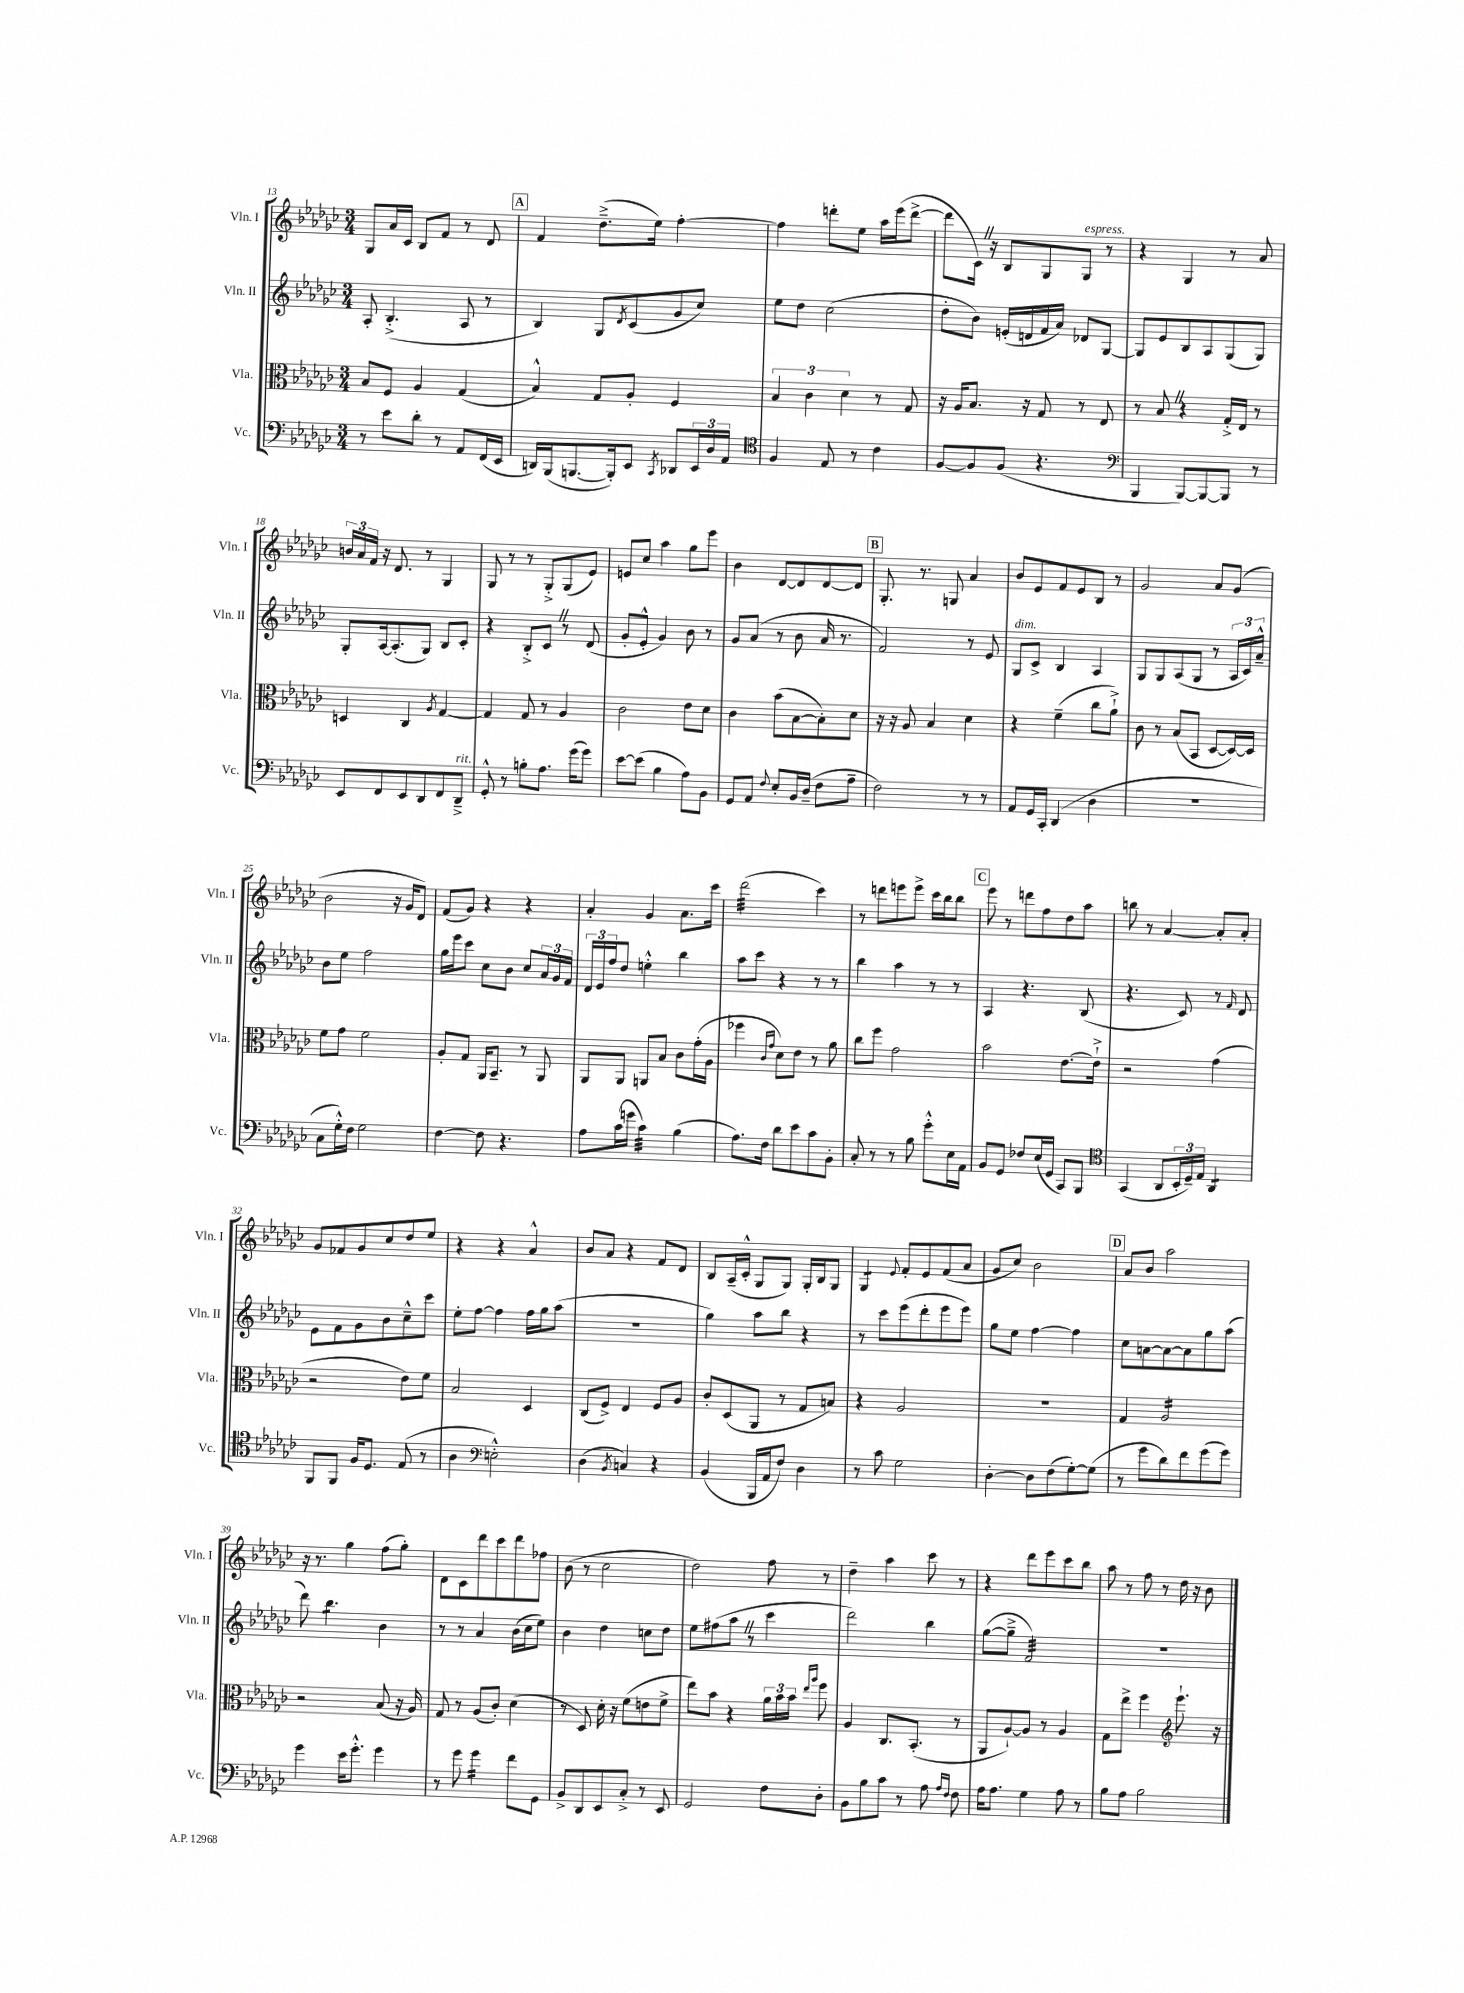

**kern	**kern	**kern	**kern
*staff4	*staff3	*staff2	*staff1
*clefF4	*clefC3	*clefG2	*clefG2
*k[b-e-a-d-g-c-]	*k[b-e-a-d-g-c-]	*k[b-e-a-d-g-c-]	*k[b-e-a-d-g-c-]
*M3/4	*M3/4	*M3/4	*M3/4
8r	8B-	8A-'	8G-
8e-	8F	(4.B-'^	16a-
.	.	.	16c-
8d-'	4A-	.	8B-
8r	.	.	8f
8AA-	(4G-	8A-	8r
(16FF	.	8r	8d-
16EE-	.	.	.
=	=	=	=
16DD)	4B-^^)	4B-)	4f
(16BBB-	.	.	.
[8.BBB	.	.	.
.	8G-	8G-	(8.dd-~^
16BBB'])	.	.	.
.	.	8qd-	.
8EE-	8A-'	(8c-	.
.	.	.	16ee-)
8qCC-	.	.	.
8DD-	4F	8g-	[4ff'
24EE-	.	8cc-)	.
24D-	.	.	.
24AA-	.	.	.
=	=	=	=
*clefC4	*	*	*
4F	6B-	8ee-	4ff]
.	.	8dd-	.
.	6c-	.	.
8E-	.	(2cc-	8ddd'
.	6d-	.	.
8r	.	.	8ee-
4c-	8r	.	16aa-
.	.	.	(16eee-
.	8G-	.	[8ddd^
=	=	=	=
[8F	16r	8dd-'	8ddd]
.	16A-	.	.
8F]	8.B-	8b-)	16c-)
.	.	.	16r
(8F	.	(16e'	8B-
.	16r	16d	.
4.r	8G-	16f	8G-
.	.	16a-)	.
.	8r	8d-	8G-
.	8E-	[8G-	8r
=	=	=	=
*clefF4	*	*	*
4BBB-	8r	8G-]	4r
.	8B-	8e-	.
[8BBB-)	4r	8B-	4G-
8BBB-_	.	8A-	.
8BBB-]	16G-'^	(8G-	8r
.	16E-	.	.
8r	8r	8G-)	8a-
=	=	=	=
8EE-	4D	8G-'	24b
.	.	.	24a-
.	.	.	24f
8FF	.	[16A-	16r
.	.	(8.A-']	8.d-
8EE-	4C-	.	.
8DD-	.	8G-)	8r
.	8qA-	.	.
8FF	[4G-	8B-	4G-
8DD-~^	.	8c-'	.
=	=	=	=
8GG-'^^	4G-]	4r	8G-
8r	.	.	8r
8B'	8G-	8B-'^	8r
8.A-	8r	8c-	8G-'^
.	4A-	8r	(8G-
(16g-	.	.	.
8g-)	.	(8d-	8e-)
=	=	=	=
[8e-	2c-	8g-'	8e
(8e-]	.	8e-'^^	8cc-
4B-	.	4g-)	4aa-
8A-)	8e-	8b-	8gg-
8BB-	8d-	8r	8eee-
=	=	=	=
8GG-	4c-	8g-	4b-
8AA-	.	(8a-	.
8qqF	.	.	.
8E-'	(8b-	8r	[8d-
16BB-	[8B-	8b-	8d-]
(16D-~	.	.	.
8F	8B-'])	16a-	[8d-
.	.	8.r	.
8A-~	8d-	.	8d-]
=	=	=	=
2F)	16r	2f)	8.G-'
.	16r	.	.
.	8A-	.	.
.	.	.	8.r
.	4B-	.	.
.	.	.	8G
8r	4d-	8r	4a-
8r	.	8e-	.
=	=	=	=
8AA-	4r	8G-	8b-
16GG-	.	8c-^	8e-
16CC-'	.	.	.
(4DD-	(4f~	4B-	8f
.	.	.	8e-
4D-	8cc-	4A-	8B-
.	8a-`^)	.	8r
=	=	=	=
2.r	8c-	8G-	2g-
.	8r	8G-	.
.	(8B-	(8A-	.
.	8BB-	8G-	.
.	[8D-	8r	8a-
.	16D-_)	24A-	(8g-
.	.	24c-)	.
.	16D-]	.	.
.	.	24a-~^^	.
=	=	=	=
8C-	8f	8b-	2b-
16G-'^^)	8g-	8ee-	.
16F	.	.	.
2G-	2f	2ff	.
.	.	.	16r
.	.	.	16g-
.	.	.	8d-)
=	=	=	=
[4F	8A-'	16gg-	(8f
.	.	16eee-	.
.	8G-	8ccc-	8g-)
8F]	16AA-	8cc-	4r
.	8.BB-~	.	.
4.r	.	8b-	.
.	8r	8cc-	4r
.	8AA-	24a-	.
.	.	24g-	.
.	.	24f	.
=	=	=	=
8A-	8AA-	24d-	4a-'
.	.	24e-	.
.	.	24ff	.
(16c-	8AA-	8dd-	.
16g	.	.	.
4c-)	8AA	4ee'^^	4g-
.	8B-	.	.
(4B-	8c-	4bb-	8.a-
.	(16g-'	.	.
.	16A-	.	16ccc-
=	=	=	=
8.A-)	4ff-	8aa-	(2ddd-
.	.	8ccc-	.
16F	.	.	.
.	16qqc-	.	.
.	16qqg-	.	.
8d-	8d-)	4r	.
8e-	8e-	.	.
8c-	8r	8r	4ccc-)
8BB-'	8a-	8r	.
=	=	=	=
8C-'	8cc-	4bb-	8r
8r	8ff	.	8ddd
8r	2g-	4aa-	8eee
8B-	.	.	8eee^
8g-'^^	.	8r	16ccc-
.	.	.	16bb-
16E-	.	8r	8bb-
16AA-	.	.	.
=	=	=	=
8BB-	2b-	4A-	8eee-
8GG-	.	.	8r
8F-	.	4.r	8ddd
(16E-	.	.	8ff
16GG-	.	.	.
8CC-)	[8.e-	.	8dd-
8BBB-	.	(8B-	8aa-
.	16e-`^]	.	.
=	=	=	=
*clefC4	*	*	*
(4GG-	2r	4.r	8bb
.	.	.	8r
8AA-	.	.	[4a-
24BB-'	.	8c-)	.
24D-~)	.	.	.
24E-	.	.	.
4AA-	(4g-	8r	8a-']
.	.	16qqf	.
.	.	8d-	8a-'
=	=	=	=
8FF	2r	8e-	8g-
8FF	.	8f	8f-
16F	.	8g-	8g-
8.D-	.	.	.
.	.	8b-	8cc-
(8E-	8e-)	8cc-~^^	8dd-
8r	8f	8ccc-	8ee-
=	=	=	=
4A-	2B-	8ee-'	4r
.	.	[8ff	.
*clefF4	*	*	*
2E'^^)	.	4ff]	4r
.	4D-	16ff	4a-^^
.	.	16gg-	.
.	.	(8aa-	.
=	=	=	=
(4D-	(8C-	2.r	8b-
.	8F^)	.	8a-
8qBB-	.	.	.
4C)	4E-	.	4r
4r	8F	.	8f
.	8A-	.	8d-
=	=	=	=
(4BB-	8c-'	4gg-)	8B-
.	(8D-	.	(16A-~
.	.	.	16c-'^^
16BBB-	8AA-	8aa-	8G-
16AA-	.	.	.
8F)	8r	8bb-	8G-)
4D-	8G-	4r	16G-'
.	.	.	16B-
.	8B)	.	8G-
=	=	=	=
8r	4r	8r	4G-
8c-	.	8ccc-	.
.	.	.	8qqe-
2G-	2A-	(8eee-	8f'
.	.	8ddd-'	8e-
.	.	8eee-	(8f
.	.	8eee-)	8a-
=	=	=	=
[4D-'	2.r	8gg-	8g-
.	.	8ee-	8cc-)
8D-]	.	[4ff	2b-
(8F	.	.	.
[8G-')	.	4ff]	.
(8G-]	.	.	.
=	=	=	=
8r	4G-	8cc-	8a-
8g-	.	[8a	8b-
8d-)	2A-	8a_	2aa-
8f	.	8a]	.
(8g-	.	8gg-	.
8g-)	.	(8aa-	.
=	=	=	=
4g-	2r	8ddd-)	16r
.	.	.	8.r
.	.	4.bb-	.
16e-	.	.	4gg-
8.g-'^^	.	.	.
4g-	(8B-	4b-	(8ff
.	16r	.	8gg-')
.	16A-)	.	.
=	=	=	=
8r	8G-	8r	8d-
8g-	8r	8r	8c-
4g-	(8A-	4a-	8ddd-
.	8c-')	.	8ccc-
8f	(4d-	(16b-	8ddd-
.	.	16cc-	.
8GG-	.	8ee-)	8ff-
=	=	=	=
8BB-^	8r	4b-	(8b-
8DD-	8D-)	.	8r
8EE-	16d-'	4dd-	2cc-
.	16r	.	.
8C-'^	(8f	.	.
8r	8e	8cc	.
8EE-	8f^	8dd-	.
=	=	=	=
2GG-	8ee-)	8ee-	2dd-)
.	8b-	(8ff#	.
.	4r	8aa-	.
.	.	8r	.
8F	24a-	4ccc-	8ff
.	24b-	.	.
.	24b-	.	.
.	16qqee-	.	.
.	16qqaa-	.	.
8D-'	8ff	.	8r
=	=	=	=
8BB-	4A-	2ddd-)	4dd-~
8B-	.	.	.
8c-	8.C-	.	4aa-
8r	.	.	.
.	(8.BB-'	.	.
8A-	.	4bb-	8ccc-
16qqA-	.	.	.
16qqF	.	.	.
8F	8r	.	8r
=	=	=	=
16A-	8AA-	([8gg-	4r
8.A-	.	.	.
.	[8A-`)	8gg-~^]	.
4G-	8A-]	2f)	8ddd-
.	8r	.	8eee-
8A-	4A-	.	8ccc-
8r	.	.	8bb-
=	=	=	=
8B-	8G-	2.r	8aa-
8A-	8ee-^	.	8r
2B-	4ff	.	8ff
.	.	.	8r
*	*clefG2	*	*
.	8.eee-`	.	16dd-
.	.	.	16r
.	.	.	8b-
.	16r	.	.
==	==	==	==
*-	*-	*-	*-
